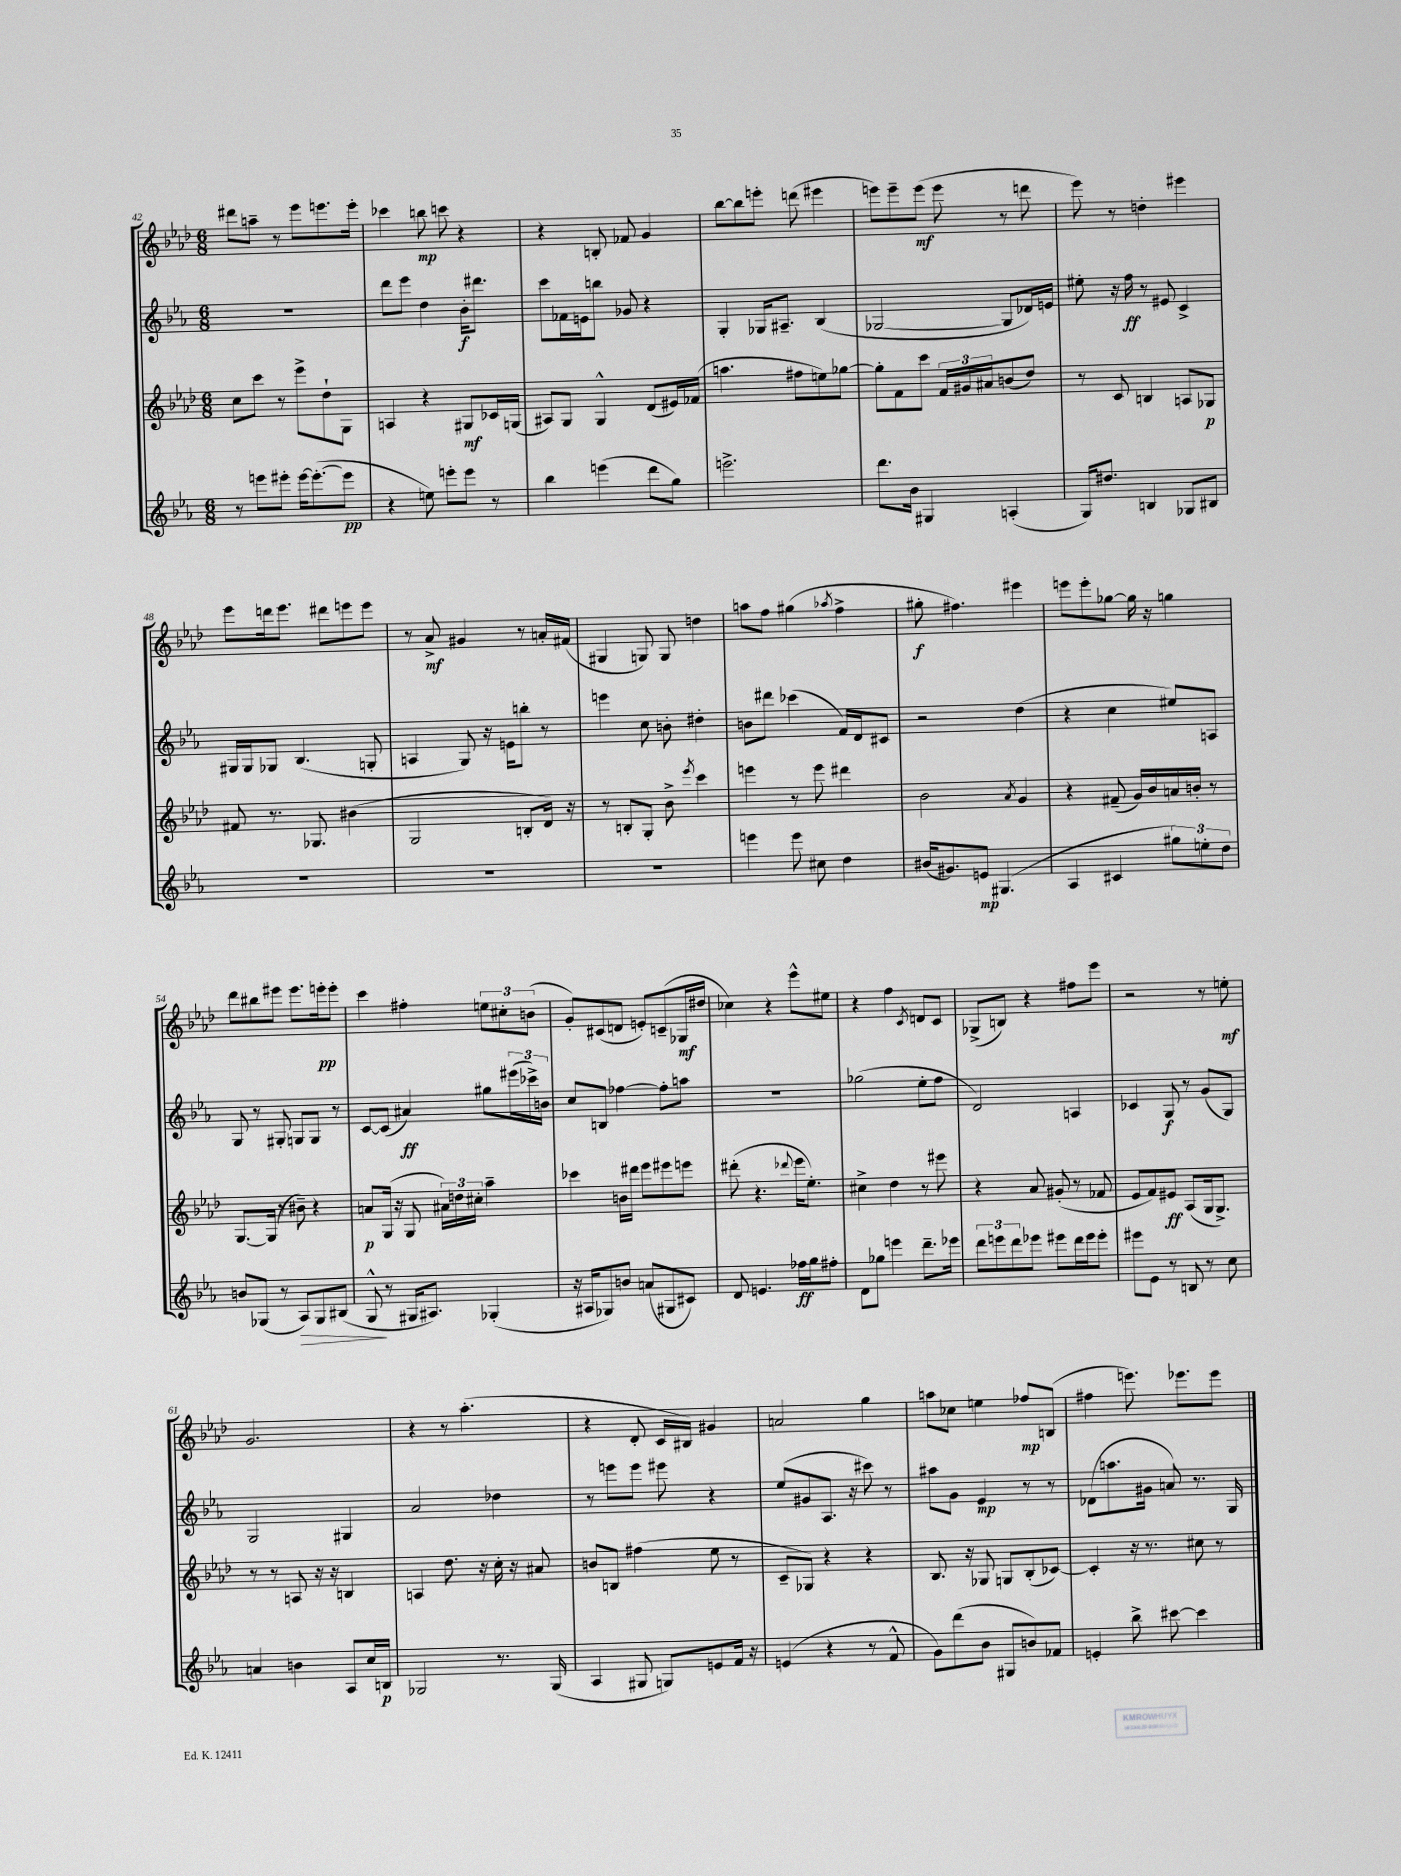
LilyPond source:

<<
\new StaffGroup <<
\new Staff = "s0" {
    \clef treble \key aes \major \numericTimeSignature \time 6/8
    dis'''8 a''8-- r8 ees'''8 e'''8. e'''16-. |
    ces'''4 b''8\mp c'''8 r4 |
    r4 b8-. fes'8 g'4 |
    bes''8~ bes''8 e'''8-. d'''8( eis'''4 |
    e'''8) e'''8-- e'''8\mf( e'''8 r8 d'''8 |
    ees'''8) r8 d''4-. eis'''4 |
    ees'''8 d'''16 ees'''8. dis'''8 e'''8 e'''8 |
    r8 aes'8->\mf gis'4 r8 a'16-. fis'16( |
    gis4 g8) g8 d''4 |
    a''8 f''8 gis''4( \acciaccatura { aes''8 } f''4-> |
    gis''8-.\f fis''4.) eis'''4 |
    e'''8 e'''8-. ges''8~ ges''16 r16 g''4 |
    des'''8 bis''8 eis'''8 eis'''8. e'''16-.\pp e'''8-. |
    c'''4 fis''4-. \tuplet 3/2 { e''8 cis''8-. b'8( } |
    g'8-.) cis'8( d'8 e'8-.) c'8--( ges16\mf dis''16 |
    ces''4) r4 ees'''8-^ eis''8 |
    r4 f''4 \acciaccatura { c'8 } d'8 c'8 |
    ges8->( b8) r4 fis''8 ees'''8 |
    r2 r8 e''8-.\mf |
    g'2. |
    r4 r8 aes''4.-.( |
    r4 des'8-. c'16 bis16) gis'4 |
    a'2 g''4 |
    a''8 ces''8 e''4 fes''8\mp b8( |
    fis''4 e'''8.) ees'''8. ees'''8 \bar "|." |
}
\new Staff = "s1" {
    \clef treble \key ees \major \numericTimeSignature \time 6/8
    R2. |
    d'''8 ees'''8 d''4 bes'16-.\f dis'''8. |
    c'''8 fes'16 e'16 b''8 ges'8 r4 |
    g4-. ges16 ais8.-- bes4( |
    ges2~ ges8 des'16) e'16 |
    eis''8-. r16 f''16\ff r8 eis'8 c'4-> |
    gis16 gis16 ges8 bes4.( g8-. |
    a4 g8) r16 e'16 b''8-. r8 |
    e'''4 c''8 b'8-. dis''4-. |
    b'8 dis'''8 ces'''4( f'16) d'16 cis'8 |
    r2 d''4( |
    r4 c''4 eis''8) a8 |
    g8 r8 gis8-. g8 g8 r8 |
    c'8~ c'8( ais'4\ff) gis''8 \tuplet 3/2 { eis'''16( ces'''16->) b'16 } |
    c''8 b8 fes''4~ fes''8-. a''8 |
    R2. |
    ges''2( ees''8-. f''8 |
    d'2) a4 |
    ces'4 g8\f r8 g'8( g8) |
    g2 gis4 |
    aes'2 des''4 |
    r8 e'''8 e'''8 eis'''8 r4 |
    ees''8( gis'8 aes8. r16 cis'''8) r8 |
    ais''8 g'8 ees'4\mp r8 r8 |
    des'8( a''8. gis'16 a'8) r8. g16 \bar "|." |
}
\new Staff = "s2" {
    \clef treble \key aes \major \numericTimeSignature \time 6/8
    c''8 c'''8 r8 ees'''8-> des''8-! g8 |
    a4 r4 gis8\mf ces'16 g16( |
    ais8) g8 g4-^ des'8( eis'16) fes'16( |
    a''4. fis''8 e''8) ges''8~ |
    ges''8-. f'8 c'''8 \tuplet 3/2 { f'16 gis'16 ais'16 } b'8( des''8) |
    r8 c'8 b4 a8 ges8\p |
    fis'8 r8. ges8. bis'4( |
    g2 b8-. des'16) r16 |
    r8 b8-. g8-. bes'8-> \acciaccatura { ees'''8 } c'''4 |
    e'''4 r8 e'''8 dis'''4 |
    bes'2 \acciaccatura { aes'8 } g'4 |
    r4 fis'8--( g'16) bes'16 a'16 b'16-. r8 |
    g8.~ g16( r8 bis'8--) r4 |
    a'8\p g16( r16 g8 \tuplet 3/2 { ais'16) d''16 cis''16-. } aes''4-- |
    ces'''4 b'16 dis'''16 ees'''8 eis'''8 e'''8 |
    dis'''8-.( r4. \appoggiatura { des'''8 } ees'''16 ees''8.-.) |
    cis''4-> des''4 r8 eis'''8 |
    r4 aes'8 gis'8-.( r8 fes'8 |
    ees'8 f'8) eis'8\ff aes8( g16 g8.->) |
    r8 r8 a8 r16 r16 b4 |
    a4 des''8. r16 c''16-. r16 ais'8 |
    b'8 b8 fis''4( ees''8 r8 |
    c'8-- ges8) r4 r4 |
    bes8. r16 ges8 g8 bes8-.( ces'8~) |
    ces'4-. r16 r8. cis''8 r8 \bar "|." |
}
\new Staff = "s3" {
    \clef treble \key ees \major \numericTimeSignature \time 6/8
    r8 e'''8 eis'''8-. eis'''16~ eis'''8.~-.( eis'''8\pp |
    r4 e''8) e'''8-. e'''8 r8 |
    bes''4 e'''4( d'''8 g''8) |
    e'''2.-> |
    d'''8. bes'16 gis4 a4-.( |
    g16) dis''8. b4 ges8 bis8 |
    R2. |
    R2. |
    R2. |
    e'''4 e'''8 cis''8 d''4 |
    bis'16( gis'8.) e'8\mp gis4.( |
    aes4 cis'4 \tuplet 3/2 { gis''8) e''8-. d''8 } |
    b'8 ges8( r8 aes8\>) ges8 bis8( |
    g8-^\! r8 gis16 ais8.) ges4-.( |
    r16 ais16 ges8) b'8 a'8( gis8 cis'8) |
    d'8 e'4. fes''16\ff g''16 fis''8-. |
    d'8 ges''8 e'''4 d'''8.-- ees'''16 |
    \tuplet 3/2 { d'''8 e'''8 d'''8 } ees'''8 eis'''8 d'''16 eis'''16 eis'''8-. |
    eis'''8 ees'8 r8 b8 r8 c''8 |
    a'4 b'4 aes8 c''16 b16\p |
    ges2 r8. ges16( |
    aes4 gis8 g8) e'8 f'16 r16 |
    e'4( r4 r8 f'8-^ |
    g'8) d'''8( bes'8 gis8 b'8) fes'8 |
    e'4-. bes''8-> cis'''8~ cis'''4 \bar "|." |
}
>>
>>
\layout { \context { \Score currentBarNumber = #42 } }
